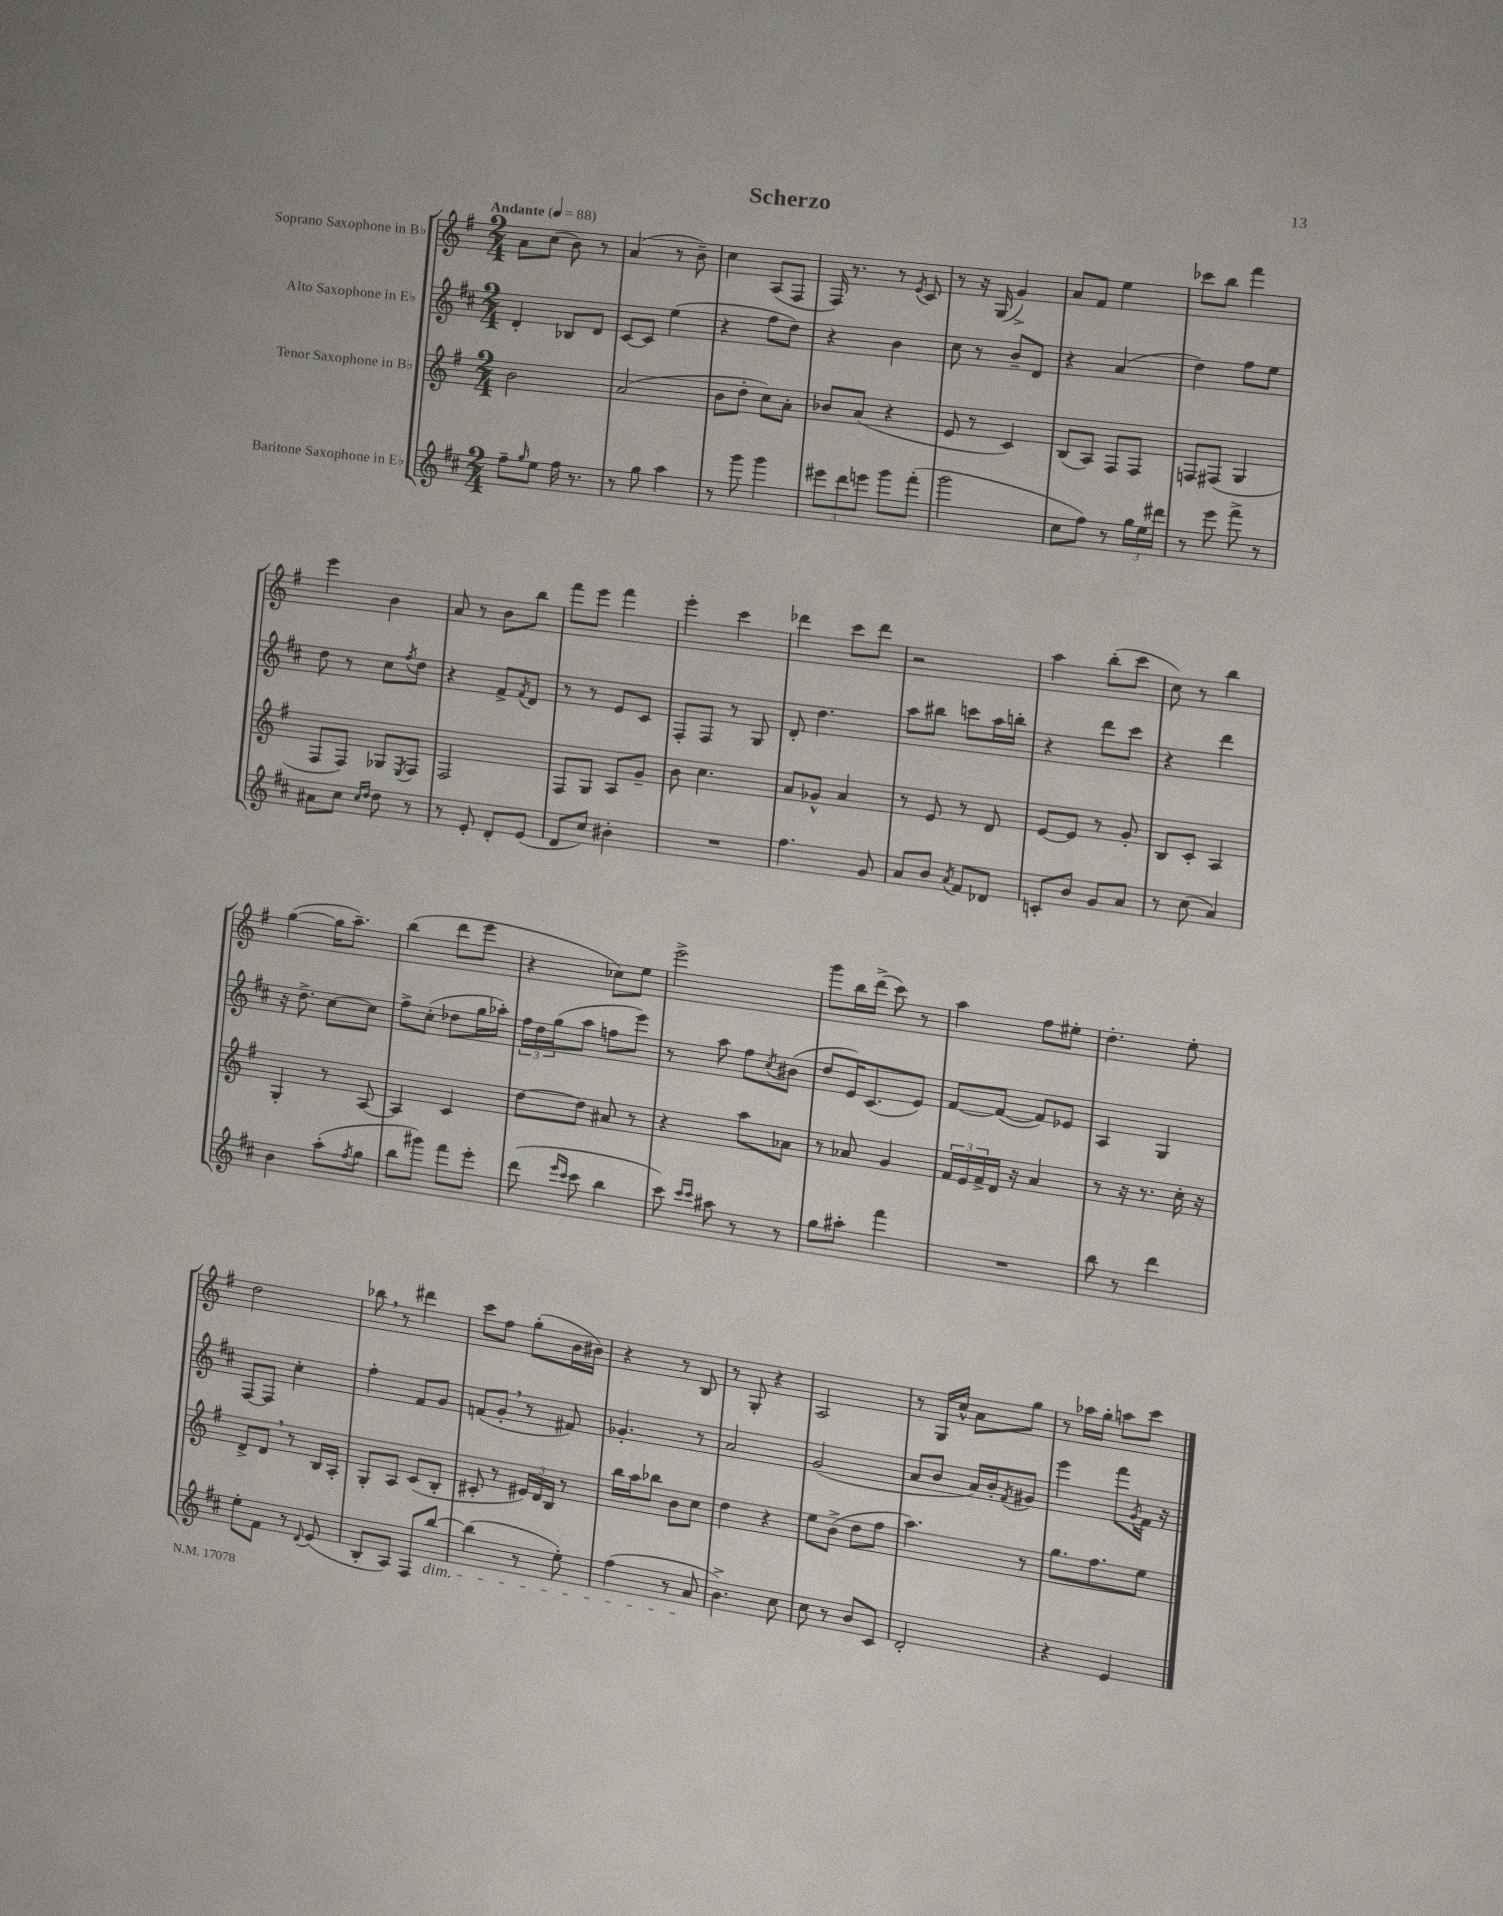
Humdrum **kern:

**kern	**kern	**kern	**kern
*staff4	*staff3	*staff2	*staff1
*clefG2	*clefG2	*clefG2	*clefG2
*k[f#c#]	*k[f#]	*k[f#c#]	*k[f#]
*M2/4	*M2/4	*M2/4	*M2/4
*MM88	*MM88	*MM88	*MM88
8ff#~	2b	4d'	8a
16qqgg	.	.	.
8ee	.	.	(8cc
16ff#	.	8B-	8b)
8.r	.	.	.
.	.	8d	8r
=	=	=	=
8r	(2a	[8c#	(4a
8gg	.	8c#]	.
4aa	.	(4ee	8r
.	.	.	8b~)
=	=	=	=
8r	8b	4r	4cc
8ggg	8dd'	.	.
4ggg	8cc)	8ff#	(8A
.	8a'	8dd)	8F#
=	=	=	=
12eee#	8b-	4r	16F#)
.	.	.	8.r
12ddd	.	.	.
.	(8a	.	.
12eee	.	.	.
8ggg	4r	4b	8r
.	.	.	8qe
(8fff#'	.	.	8c
=	=	=	=
2ggg	8e	8cc#	8r
.	8r	8r	16r
.	.	.	(16G
.	4c)	8b~	4g^)
.	.	8d	.
=	=	=	=
8cc#	(8B	4r	8a
8ff#)	8A)	.	8f#
8r	8F#	(4a	4ee
24gg	8F#	.	.
24ee	.	.	.
24ddd#	.	.	.
=	=	=	=
8r	8F	4dd)	8ccc-
8eee	(8F#	.	8bb
8fff#^	4G	8ff#	4fff#
8r	.	8ee	.
=	=	=	=
8a#	8F#	8dd	4eee
8cc#	8F#)	8r	.
16qqcc#	.	.	.
16qqdd	.	.	.
8dd	8G-	8cc#	4b
.	8qE	8qff#	.
8r	8F#	8dd	.
=	=	=	=
8r	2F#	4r	8a
8e'	.	.	8r
8d'	.	8f#^	8b
.	.	8qf#	.
(8e	.	8d	8bb
=	=	=	=
8d	8F#	8r	8fff#
8cc#)	8G	8r	8eee
4b#'	8A	8e	4fff#
.	8g~	8c#	.
=	=	=	=
2r	8b	8F#'	4eee'
.	4.cc	8F#	.
.	.	8r	4ccc
.	.	8G	.
=	=	=	=
4.ff#	8a	8d'	4ddd-
.	8g-^^	4.dd	.
.	4a	.	8ccc
8g	.	.	8ddd-
=	=	=	=
8a	8r	8aa	2r
8b	8e	8bb#	.
8qa	.	.	.
8f#	8r	8ccc	.
8d-	8d	16aa	.
.	.	16bb'	.
=	=	=	=
8c'	[8e	4r	4aa
8b	8e]	.	.
8g	8r	8ddd	(8bb'
8a	8g'	8ccc#	8ccc
=	=	=	=
8r	8B	4r	8cc)
(8cc#	8c'	.	8r
4a)	4A	4ddd	4bb
=	=	=	=
4b	4G'	16r	([4gg
.	.	8.dd^	.
(8aa'	8r	[8cc#	16gg]
.	.	.	8.aa~)
8qff#	.	.	.
8gg	[8A	8cc#]	.
=	=	=	=
8bb	4A]	8ff#^	(4bb
8ggg#)	.	(8cc#'	.
8fff#	4c	8dd-	8ddd
8eee'	.	16gg	8eee
.	.	16aa-')	.
=	=	=	=
(8ddd	[8dd	24ff#	4r
.	.	24dd	.
.	.	(24gg	.
16qqeee	.	.	.
16qqccc#	.	.	.
8ccc#	8dd]	8aa	.
4bb	8a#	8ff	8cc-)
.	8r	8eee)	8ee
=	=	=	=
8ccc#)	4r	8r	2eee^
16qqccc#	.	.	.
16qqccc#	.	.	.
8aa#	.	8aa	.
8r	8aa	8ff#	.
.	.	8qcc#	.
8r	8a-	(8b#	.
=	=	=	=
8gg	8r	8dd	8ggg
8aa#'	8a-	16e)	16bb
.	.	(8.c#	(16ddd^
4fff#	4g	.	8ccc)
.	.	8e)	8r
=	=	=	=
2r	24f#	[8f#	4aa
.	24e	.	.
.	24f#^	.	.
.	16d	(8f#_	.
.	16r	.	.
.	4a	8f#])	8ff#
.	.	8e-	8ee#'
=	=	=	=
8bb	8r	4A	4.dd'
8r	16r	.	.
.	8.r	.	.
4ddd	.	4G	.
.	16cc'	.	8ee'
.	16r	.	.
=	=	=	=
8ee'	8d^	[8F#	2dd
8f#	8d	8F#]	.
8r	8r	4cc#'	.
8qqd	.	.	.
(8e	16B	.	.
.	16A'	.	.
=	=	=	=
8B'	8G'	4ff#'	8bb-
8A)	8A	.	8r
8F#	(8c	8f#	4ddd#
[8bb	8B'	8g	.
=	=	=	=
(4bb]	8c#'	(8f	8ccc
.	8r	8g'	8ff#
8r	24e#)	8r	(8gg'
.	24d	.	.
.	24B	.	.
8ee')	8r	8f#)	16b
.	.	.	16b#)
=	=	=	=
(4ff#	16bb	4.g-'	4r
.	16aa	.	.
.	8bb-	.	.
8r	8b	.	8r
8a	8cc	8r	8B
=	=	=	=
4.b^)	4dd	2a	8r
.	.	.	8G'
.	4r	.	4r
8cc#	.	.	.
=	=	=	=
8cc#	8ee	(2g	2A
8r	(8b^	.	.
8b	8dd	.	.
8c#	8ff#	.	.
=	=	=	=
2d'	4.aa)	8a	8r
.	.	8b	16G
.	.	.	16cc^^
.	.	16a)	8a
.	.	16b'	.
.	.	8qf#	.
.	8r	8g#	8gg
=	=	=	=
4r	8.gg	4eee	8r
.	.	.	16aa-
.	8.ff#	.	16gg'
4e	.	8fff#	8aa
.	.	8qg	.
.	8ee	16f#	8ccc
.	.	16r	.
==	==	==	==
*-	*-	*-	*-
